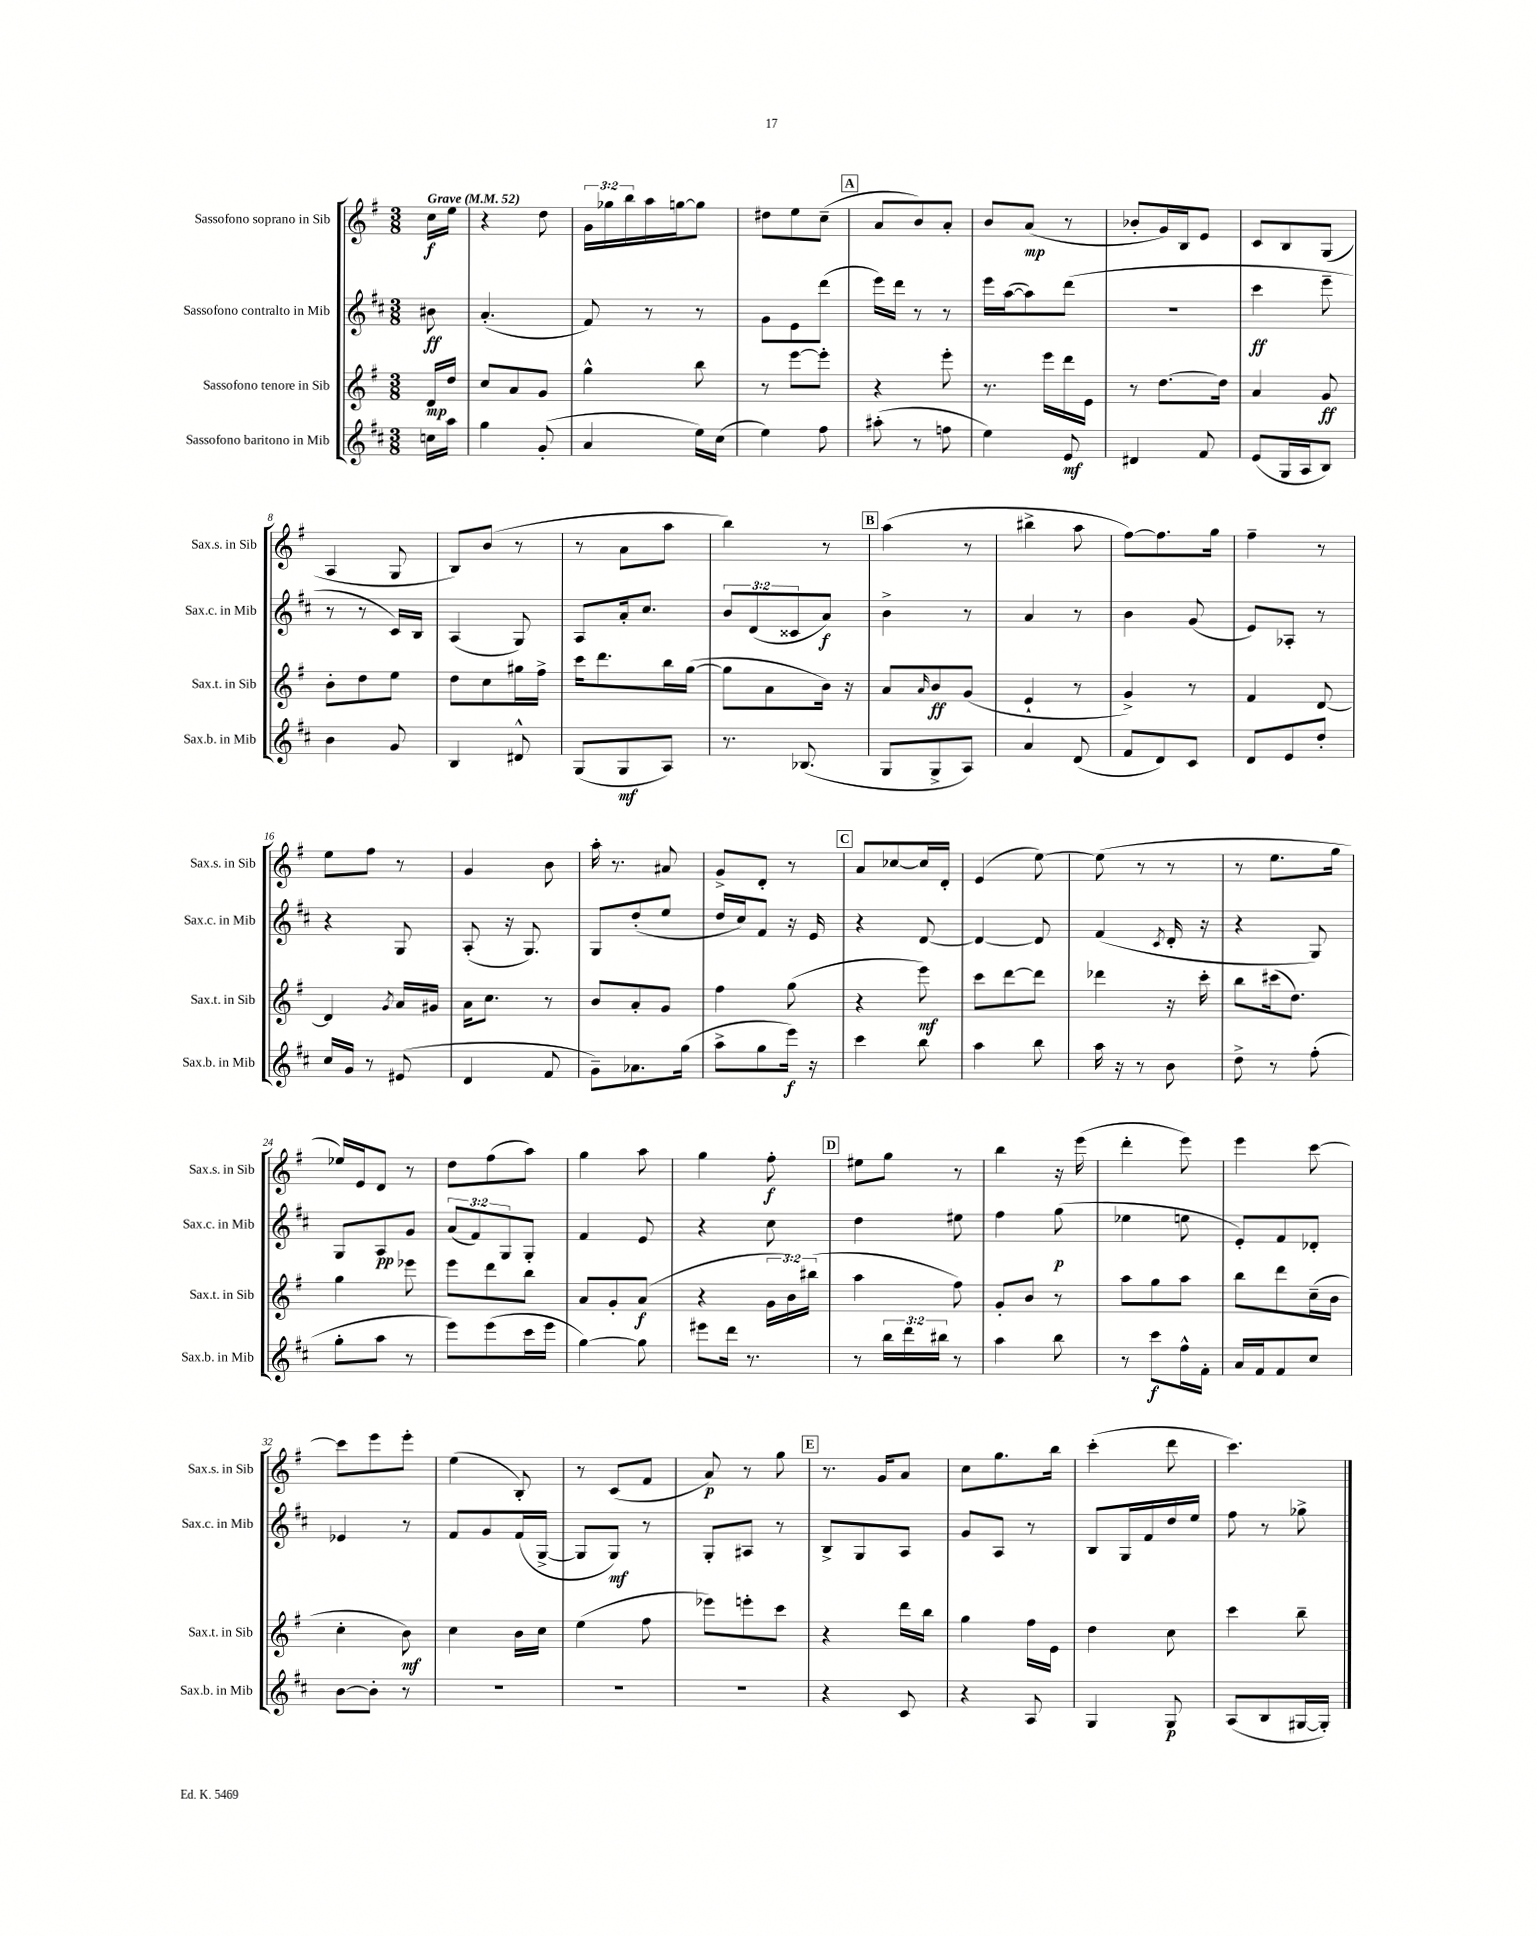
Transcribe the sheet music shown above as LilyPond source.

<<
\new StaffGroup <<
\new Staff = "s0" \with { instrumentName = "Sassofono soprano in Sib" shortInstrumentName = "Sax.s. in Sib" } {
    \clef treble \key g \major \numericTimeSignature \time 3/8 \override Staff.TupletNumber.text = #tuplet-number::calc-fraction-text \partial 8 \tempo "Grave" 4 = 52
    c''16\f e''16 |
    r4 d''8 |
    \tuplet 3/2 { g'16 ges''16 b''16 } a''16 g''16~ g''8 |
    dis''8 e''8 c''8--( |
    \mark \markup { \box "A" } a'8 b'8) a'8-. |
    b'8 a'8\mp( r8 |
    bes'8-. g'16) b16 e'8 |
    c'8 b8 g8( |
    a4 g8 |
    b8) b'8( r8 |
    r8 a'8 a''8 |
    b''4) r8 |
    \mark \markup { \box "B" } a''4( r8 |
    bis''4-> a''8 |
    fis''8~) fis''8. g''16 |
    fis''4-- r8 |
    e''8 fis''8 r8 |
    g'4 b'8 |
    a''16-. r8. ais'8 |
    g'8-> d'8-. r8 |
    \mark \markup { \box "C" } a'8 ces''8~ ces''16 d'16-. |
    e'4( e''8~) |
    e''8( r8 r8 |
    r8 e''8. g''16 |
    ees''16) e'16 d'8 r8 |
    d''8 fis''8( a''8) |
    g''4 a''8 |
    g''4 fis''8-.\f |
    \mark \markup { \box "D" } eis''8 g''8 r8 |
    b''4 r16 e'''16( |
    d'''4-. e'''8) |
    e'''4 c'''8~ |
    c'''8 e'''8 e'''8-. |
    e''4( b8-.) |
    r8 c'8( fis'8 |
    a'8\p) r8 g''8 |
    \mark \markup { \box "E" } r8. g'16 a'8 |
    c''8 g''8. b''16 |
    c'''4-.( d'''8 |
    c'''4.) \bar "|." |
}
\new Staff = "s1" \with { instrumentName = "Sassofono contralto in Mib" shortInstrumentName = "Sax.c. in Mib" } {
    \clef treble \key d \major \numericTimeSignature \time 3/8 \override Staff.TupletNumber.text = #tuplet-number::calc-fraction-text \partial 8
    bis'8\ff |
    a'4.-.( |
    fis'8) r8 r8 |
    g'8 e'8 d'''8( |
    \mark \markup { \box "A" } e'''16) d'''16 r8 r8 |
    e'''16 a''16~( a''8) d'''8( |
    R4. |
    cis'''4\ff e'''8-- |
    r8 r8 cis'16) b16 |
    a4( g8) |
    a8 a'16-. cis''8. |
    \tuplet 3/2 { b'8 d'8( cisis'8 } a'8\f) |
    \mark \markup { \box "B" } b'4-> r8 |
    a'4 r8 |
    b'4 g'8( |
    e'8) aes8-. r8 |
    r4 g8 |
    a8-.( r16 g8.) |
    g8 d''8-.( e''8 |
    d''16 cis''16) fis'8 r16 e'16 |
    \mark \markup { \box "C" } r4 d'8~ |
    d'4~ d'8 |
    fis'4( \acciaccatura { cis'8 } d'16-. r16 |
    r4 g8) |
    g8 a8\pp g'8 |
    \tuplet 3/2 { a'8( fis'8) g8 } g8-. |
    fis'4 e'8 |
    r4 cis''8 |
    \mark \markup { \box "D" } d''4 eis''8 |
    fis''4 g''8\p( |
    ees''4 e''8 |
    e'8-.) fis'8 des'8-. |
    ees'4 r8 |
    fis'8 g'8 fis'16( g16~-> |
    g8 g8\mf) r8 |
    g8-. ais8 r8 |
    \mark \markup { \box "E" } b8-> g8 a8 |
    g'8 a8 r8 |
    b8 g16 fis'16 d''16 e''16 |
    fis''8 r8 ges''8-> \bar "|." |
}
\new Staff = "s2" \with { instrumentName = "Sassofono tenore in Sib" shortInstrumentName = "Sax.t. in Sib" } {
    \clef treble \key g \major \numericTimeSignature \time 3/8 \override Staff.TupletNumber.text = #tuplet-number::calc-fraction-text \partial 8
    d'16\mp d''16 |
    c''8 a'8 g'8 |
    g''4-^ b''8 |
    r8 e'''8~ e'''8-. |
    \mark \markup { \box "A" } r4 e'''8-. |
    r8. e'''16 d'''16 e'16 |
    r8 d''8.~ d''16 |
    a'4 g'8\ff |
    b'8-. d''8 e''8 |
    d''8 c''8 gis''16 fis''16-> |
    c'''16 d'''8. b''16 g''16~( |
    g''8 a'8 b'16) r16 |
    \mark \markup { \box "B" } a'8 \grace { a'16 } b'8\ff g'8( |
    e'4-! r8 |
    g'4->) r8 |
    fis'4 d'8~ |
    d'4 \acciaccatura { g'8 } a'16 gis'16 |
    a'16 c''8. r8 |
    b'8 a'8-. g'8 |
    fis''4 g''8( |
    \mark \markup { \box "C" } r4 e'''8\mf) |
    c'''8 d'''8~ d'''8 |
    des'''4 r16 c'''16-. |
    b''8 cis'''16( d''8.) |
    g''4 ees'''8 |
    e'''8 d'''8 b''8 |
    a'8 g'8-. a'8\f( |
    r4 \tuplet 3/2 { g'16 b'16) bis''16( } |
    \mark \markup { \box "D" } a''4 fis''8) |
    g'8-. b'8 r8 |
    a''8 g''8 a''8 |
    b''8 d'''8 c''16--( b'16 |
    c''4-. b'8\mf) |
    c''4 b'16 c''16 |
    e''4( fis''8 |
    ees'''8) e'''8-. c'''8 |
    \mark \markup { \box "E" } r4 d'''16 b''16 |
    g''4 fis''16 e'16 |
    d''4 c''8 |
    c'''4 b''8-- \bar "|." |
}
\new Staff = "s3" \with { instrumentName = "Sassofono baritono in Mib" shortInstrumentName = "Sax.b. in Mib" } {
    \clef treble \key d \major \numericTimeSignature \time 3/8 \override Staff.TupletNumber.text = #tuplet-number::calc-fraction-text \partial 8
    c''16 a''16 |
    g''4 g'8-.( |
    a'4 e''16) cis''16( |
    e''4) fis''8 |
    \mark \markup { \box "A" } ais''8-.( r8 f''8 |
    e''4) e'8\mf |
    dis'4 fis'8 |
    e'8( g16 a16 b8) |
    b'4 g'8 |
    b4 dis'8-^ |
    g8( g8\mf a8) |
    r8. bes8.( |
    \mark \markup { \box "B" } g8 g8-> a8) |
    a'4 d'8( |
    fis'8 d'8) cis'8 |
    d'8 e'8 d''8-. |
    cis''16 g'16 r8 eis'8( |
    d'4 fis'8 |
    g'8--) aes'8. g''16( |
    a''8-> g''8 e'''16\f) r16 |
    \mark \markup { \box "C" } cis'''4 b''8 |
    a''4 b''8 |
    a''16 r16 r8 b'8 |
    d''8-> r8 fis''8-.( |
    g''8-. a''8 r8 |
    e'''8) e'''8( cis'''16 e'''16 |
    g''4~) g''8 |
    eis'''8 d'''16 r8. |
    \mark \markup { \box "D" } r8 \tuplet 3/2 { b''16 d'''16 bis''16 } r8 |
    a''4 b''8 |
    r8 cis'''8\f fis''16-^ fis'16-. |
    a'16 fis'16 fis'8 cis''8 |
    b'8~ b'8-. r8 |
    R4. |
    R4. |
    R4. |
    \mark \markup { \box "E" } r4 cis'8 |
    r4 a8 |
    g4 g8\p |
    a8( b8 gis16~ gis16-.) \bar "|." |
}
>>
>>
